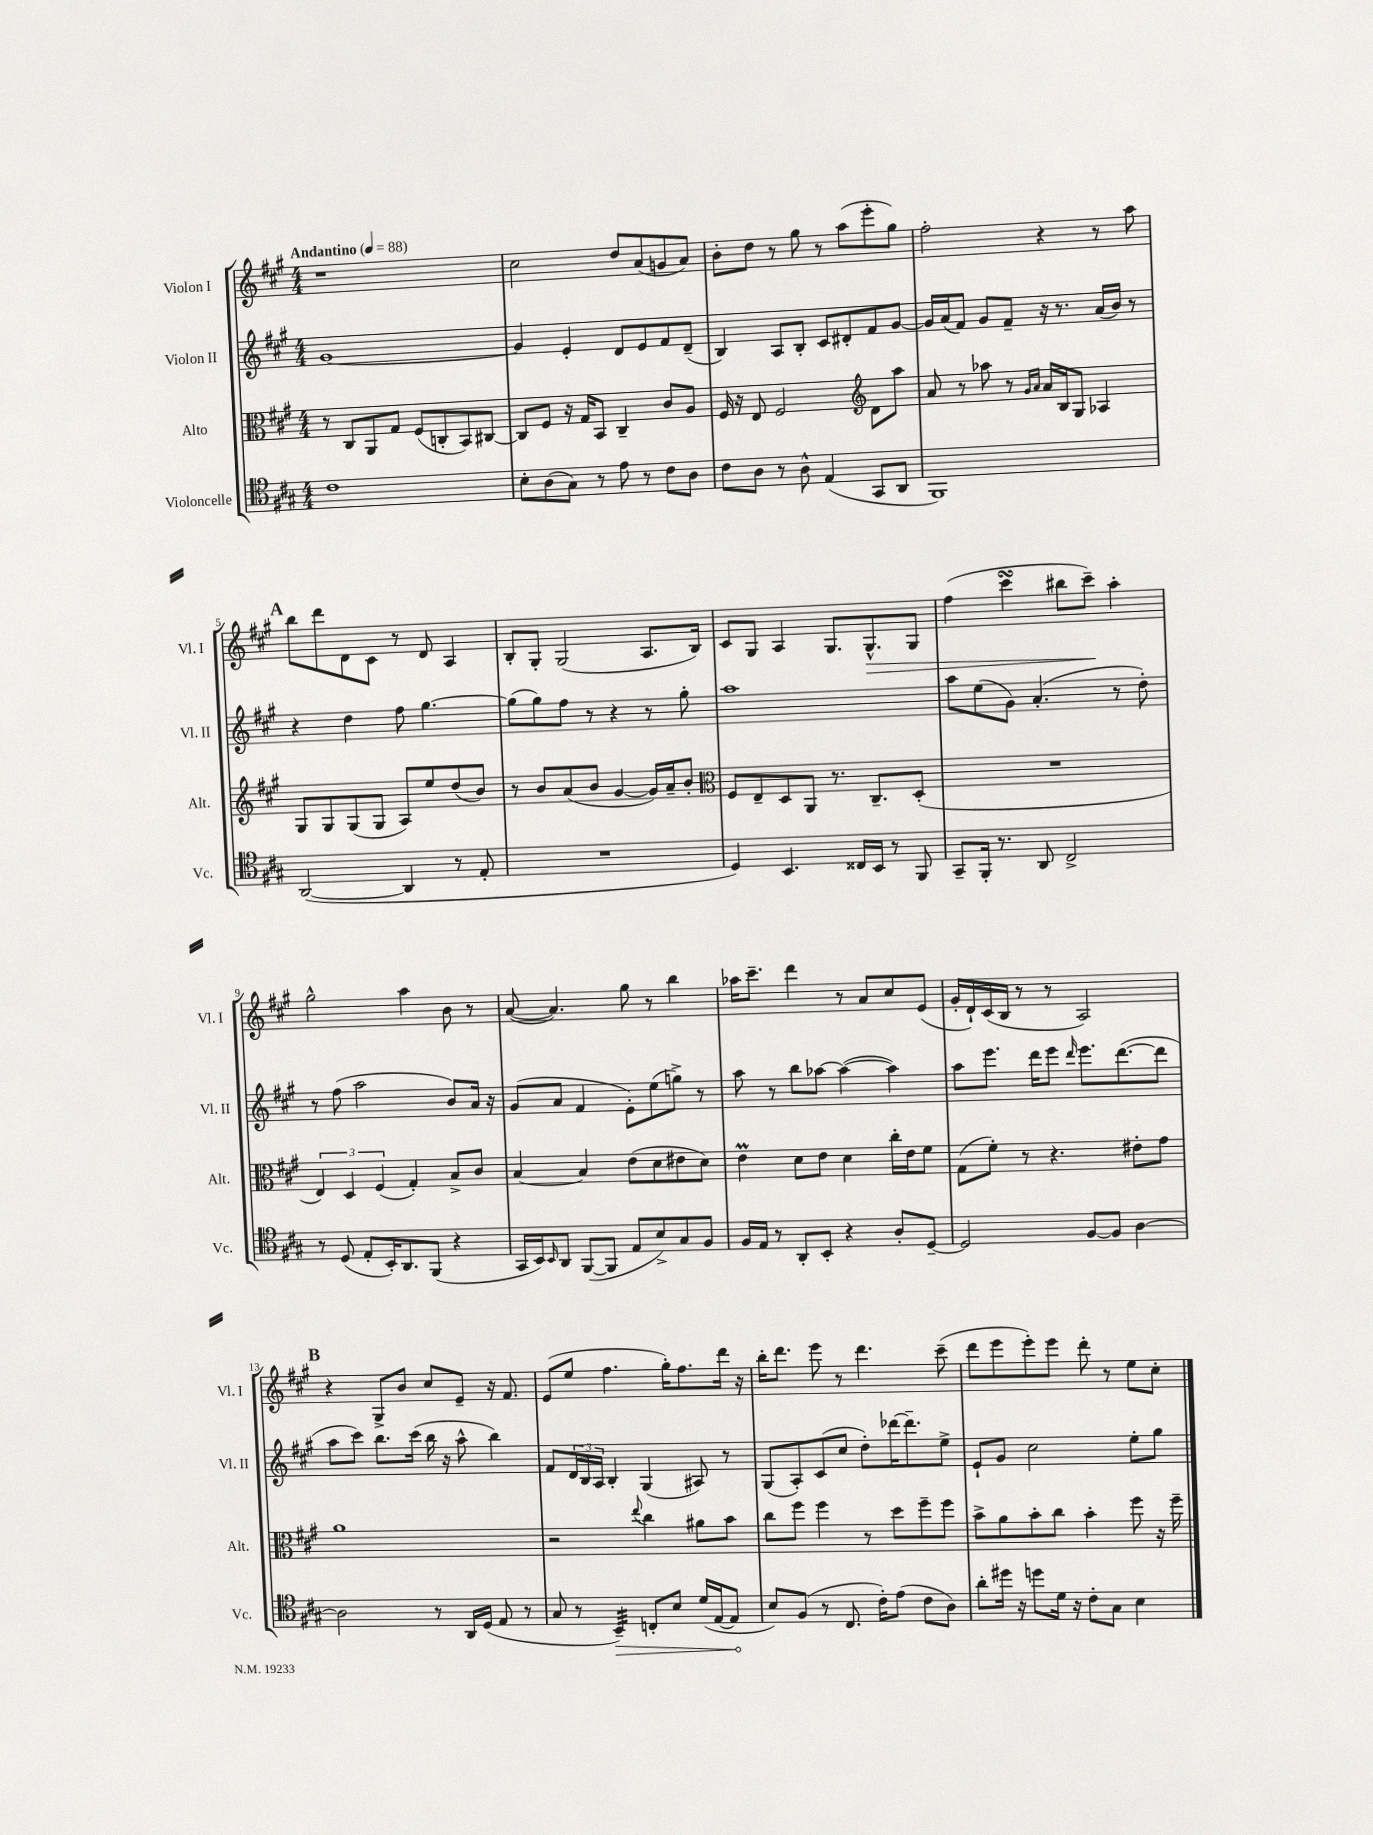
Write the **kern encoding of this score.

**kern	**kern	**kern	**kern
*staff4	*staff3	*staff2	*staff1
*clefC4	*clefC3	*clefG2	*clefG2
*k[f#c#g#]	*k[f#c#g#]	*k[f#c#g#]	*k[f#c#g#]
*M4/4	*M4/4	*M4/4	*M4/4
*MM88	*MM88	*MM88	*MM88
1c#	8r	[1g#	1r
.	8C#	.	.
.	8AA	.	.
.	8G#	.	.
.	(8F#	.	.
.	8C'	.	.
.	8BB)	.	.
.	[8C#	.	.
=	=	=	=
8B'	8C#]	4g#]	2cc#
(8A	8F#	.	.
8G#)	16r	4e'	.
.	16G#	.	.
8r	8BB	.	.
8e	4C#~	8d	8dd
8r	.	8e	(8a
8c#	8c#	8f#	8g
8A	8A	(8d~	8a)
=	=	=	=
8c#	16F#	4B)	8b'
.	16r	.	.
8A	8E	.	8dd
8r	2F#	8A	8r
8A^^	.	8B'	8gg#
(4E	.	8c#	8r
.	.	8d#'	(8aa
*	*clefG2	*	*
8GG#	8d	8f#	8eee'
8AA	8aa	[8g#	8gg#)
=	=	=	=
1FF#)	8a	16g#]	2ff#'
.	.	(16a	.
.	8r	8f#)	.
.	8aa-	8g#	.
.	8r	8f#~	.
.	16qqg#	.	.
.	16qqa	.	.
.	16a	16r	4r
.	16B	8.r	.
.	8G#	.	.
.	4A-	(16a	8r
.	.	16b)	.
.	.	8r	8aa
=	=	=	=
([2AA	8G#	4r	8bb
.	8G#	.	8ddd
.	(8G#	4dd	8d
.	8G#	.	8c#
4AA]	8A)	8ff#	8r
.	8ee	[4.gg#	8d
8r	(8dd	.	4A
8E'	8b)	.	.
=	=	=	=
1r	8r	(8gg#]	8B'
.	8b	8gg#)	8G#'
.	(8a	8ff#	(2G#
.	8b	8r	.
.	[4g#	4r	.
.	16g#])	8r	8.A
.	16a~	.	.
.	8b'	8gg#'	.
.	.	.	16B)
=	=	=	=
*	*clefC3	*	*
4D)	8F#	1aa	8c#
.	8E~	.	8G#
4.BB	8D	.	4A
.	8AA	.	.
.	8.r	.	8.G#
16C##	.	.	.
16BB	8.C#~	.	8.G#^^
8r	.	.	.
8FF#	(8D'	.	8G#
=	=	=	=
8GG#~	1r	8aa	(4ff#
16FF#'	.	(8ee	.
8.r	.	.	.
.	.	8g#)	4ccc#
8AA	.	(4.a'	.
2C#^	.	.	8bb#
.	.	.	8ccc#~)
.	.	8r	4aa'
.	.	8dd')	.
=	=	=	=
8r	6E)	8r	2gg#^^
(8D	.	(8ff#	.
.	6D	.	.
8E'	.	2aa	.
.	(6F#	.	.
16BB')	.	.	.
8.AA	.	.	.
.	4G#')	.	4aa
(8FF#	.	.	.
4r	8B^	8b)	8b
.	8c#	16a	8r
.	.	16r	.
=	=	=	=
16GG#	[4B	(8g#	([8a
16BB)	.	.	.
16qqBB	.	.	.
8AA	.	8a	4.a])
([8FF#	4B]	4f#	.
8FF#]	.	.	.
8E	(8e	8e')	8gg#
8B^)	8d	(8ee	8r
8G#	8e#	8gg^)	4bb
8F#	8d)	8r	.
=	=	=	=
16F#	4e	8aa	16aa-
16E	.	.	8.ccc#~
8r	.	8r	.
8AA'	8d	8bb	4ddd
8BB'	8e	[8aa-	.
4r	4d	(4aa-_	8r
.	.	.	8a
8A'	16cc#'	4aa-])	8cc#
.	16e	.	.
[8D~	8f#	.	(8e
=	=	=	=
2D]	(8G#	8aa	16g#'
.	.	.	16d`)
.	8f#')	8.eee	(16c#
.	.	.	16B
.	8r	.	8r
.	.	16ddd	.
.	4.r	8eee	8r
.	.	16qqddd	.
[8F#	.	8.eee	2A)
8F#]	.	.	.
.	.	([8.ddd	.
[4A	8e#'	.	.
.	8g#	8ddd]	.
=	=	=	=
2A]	1a	8aa	4r
.	.	8ccc#)	.
.	.	8.bb	8G#^
.	.	.	8b
.	.	(16ccc#	.
8r	.	16bb	8cc#
.	.	16r	.
16AA	.	8aa^^	8e~
(16D	.	.	.
8E	.	4bb)	16r
.	.	.	8.f#
8r	.	.	.
=	=	=	=
8G#	2r	8f#	(8e
8r	.	24d	8ee
.	.	24B	.
.	.	24A	.
4BB~)	.	4B'	4.ff#
.	8qqee	.	.
8C'	4cc#	(4G#	.
8B	.	.	16gg#')
.	.	.	8.ff#
(16d	8a#	8A#)	.
[16E	.	.	.
8E]	8b	8r	16ddd
.	.	.	16r
=	=	=	=
8B)	8cc#	(8G#	16bb'
.	.	.	8.ddd
(8F#	8ff#	8A')	.
8r	4ff#	(8c#	8eee
8.C#	.	8cc#	8r
.	8r	8dd')	4.ddd
16c#')	.	.	.
(8e	8dd	[16ddd-	.
.	.	8.ddd-~]	.
8c#	8ff#~	.	.
8A)	8ff#	8ee^	(8ccc#~
=	=	=	=
8a'	8b^	8e`	8ddd
16dd#	8a	8g#	8eee
16r	.	.	.
8dd	8b'	2cc#	8eee')
16d	8cc#	.	8eee
16r	.	.	.
8c#'	4b'	.	8ddd'
8G#	.	.	8r
4B	8ff#	8ee'	8ee
.	16r	8gg#	8cc#'
.	16ff#~	.	.
==	==	==	==
*-	*-	*-	*-
